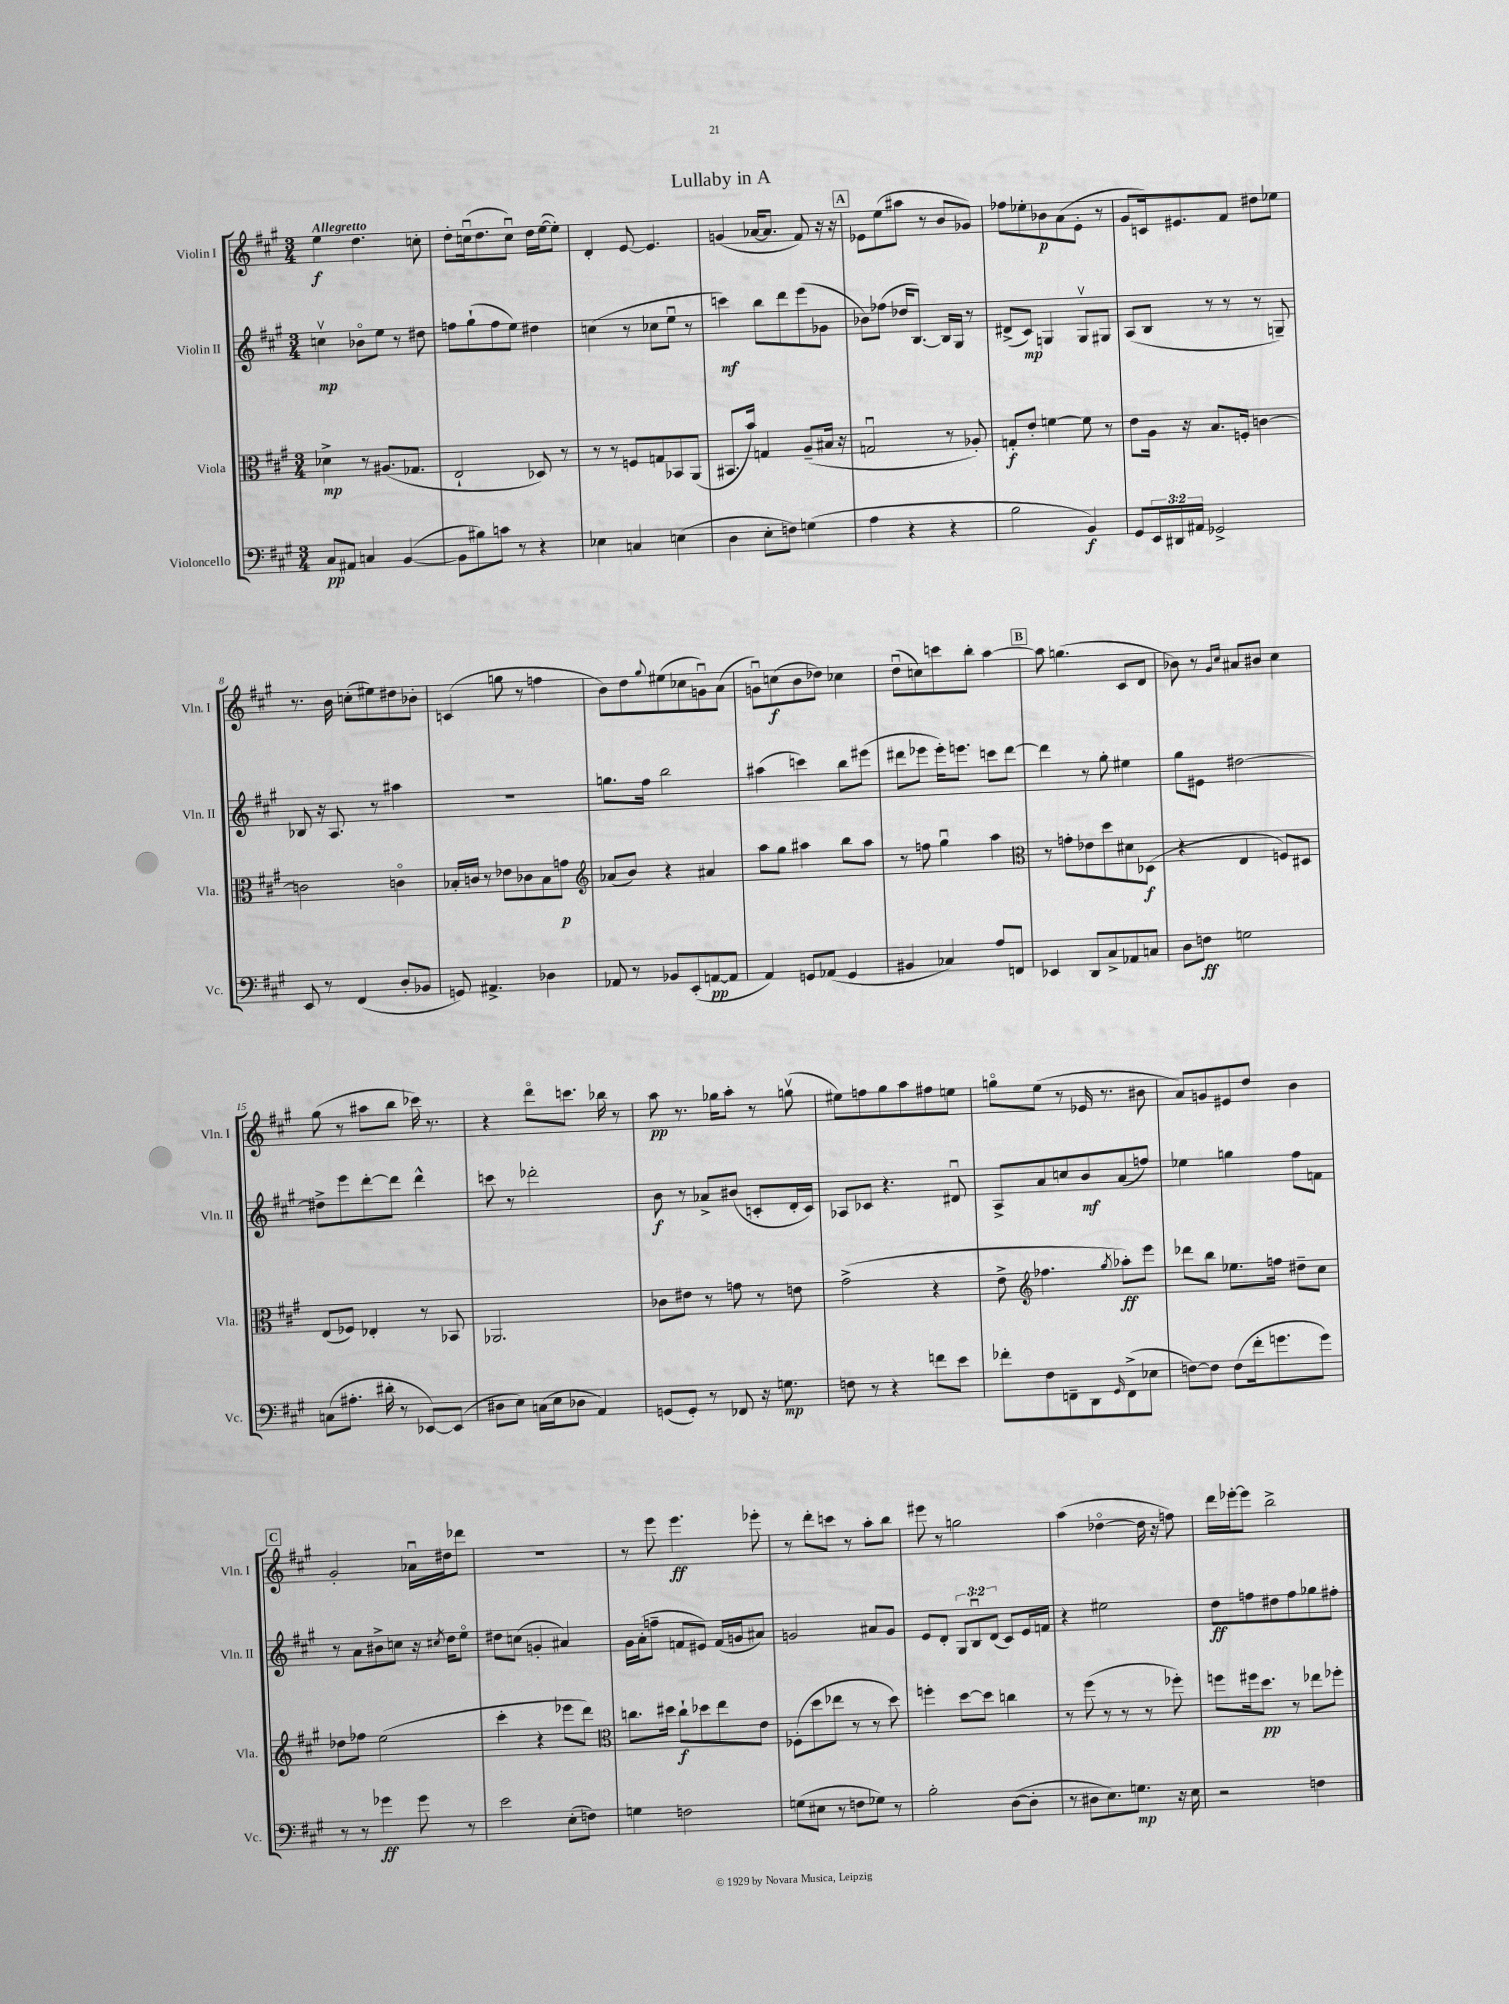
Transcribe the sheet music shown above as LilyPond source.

\header { title = "Lullaby in A" }
<<
\new StaffGroup <<
\new Staff = "s0" \with { instrumentName = "Violin I" shortInstrumentName = "Vln. I" } {
    \clef treble \key a \major \numericTimeSignature \time 3/4 \tempo "Allegretto"
    e''4\f d''4. c''8-. |
    d''8-. c''16\downbow( d''8. c''8\downbow) d''16 e''16~( e''8-.) |
    d'4-. e'8~ e'4. |
    g'4( aes'16~ aes'8. fis'8) r16 r16 |
    \mark \markup { \box "A" } ees'8 e''8( ais''8 r8 b'8 ges'8) |
    fes''8 ees''8-. bes'8\p a'8( e'8-. r8 |
    gis'8 c'16) eis'8. fis'8 dis''8 ees''8 |
    r8. b'16 c''8-.( eis''8) dis''8 bes'8-. |
    c'4( g''8 r8 f''4 |
    b'8) d''8 \appoggiatura { gis''8 } eis''8( ces''8 g'8\downbow) a'8( |
    g'8\downbow) c''8\f( b'8 des''8) ces''4 |
    d''8\downbow( c''8) c'''8 b''8-. a''4~ |
    \mark \markup { \box "B" } a''8 g''4.( cis'8 d'8 |
    bes'8) r8 \grace { gis'16 cis''16 } ais'8 bis'8 cis''4 |
    gis''8( r8 ais''8 b''8 ces'''16) r8. |
    r4 d'''8\flageolet c'''8. bes''16 r8 |
    a''8\pp r8. ges''16 a''8-. r8 g''8\upbow( |
    eis''8) f''8 gis''8 a''8 fis''8 e''8 |
    g''8\flageolet e''8( r8 ees'16 r8. bis'8 |
    a'8) g'8 eis'8 d''8 b'4 |
    \mark \markup { \box "C" } gis'2-. aes'16\downbow dis''16 des'''8 |
    R2. |
    r8 e'''8 e'''4.\ff ees'''8-. |
    r8 d'''8-. c'''8 r8 a''8-. b''8 |
    eis'''8 r8 g''2 |
    a''4( des''4~\flageolet des''16 r16 f''8) |
    d'''16 ees'''16~-. ees'''8 b''2-> \bar "|." |
}
\new Staff = "s1" \with { instrumentName = "Violin II" shortInstrumentName = "Vln. II" } {
    \clef treble \key a \major \numericTimeSignature \time 3/4 \override Staff.TupletNumber.text = #tuplet-number::calc-fraction-text
    c''4\upbow\mp bes'8\flageolet e''8 r8 dis''8 |
    f''8 gis''8-!( f''8 e''8) dis''4 |
    c''4( r8 ces''8 e''8\downbow r8 |
    c'''4\mf) b''8 d'''8 e'''8( ges'8 |
    \mark \markup { \box "A" } bes'8) fes''8( des''16 b8.~) b16 gis16 r8 |
    dis'8->( cis'8\mp) g4 g8\upbow gis8 |
    a8( b8 r8 r8 r8 g8--) |
    bes8 r16 a8. r8 ais''4 |
    R2. |
    g''8. fis''16 b''2 |
    ais''4( c'''4) b''8 eis'''8( |
    dis'''8 ees'''8 ees'''16-.) e'''8. c'''8 dis'''8~ |
    \mark \markup { \box "B" } dis'''4 r8 gis''8-. eis''4 |
    gis''8 eis'8 dis''2~ |
    dis''8-> e'''8 d'''8~-. d'''8 d'''4-^ |
    c'''8 r8 des'''2-. |
    b'8\f r8 aes'8-> bis'8( c'8-. d'16-. c'16) |
    aes8 ces'8 r4. dis'8\downbow |
    a8-> a'8 c''8 b'8\mf a'8( f''8) |
    ees''4 g''4 fis''8 f'8 |
    \mark \markup { \box "C" } r8 a'8 bis'8-> c''8 r16 \acciaccatura { cis''8 } d''16 e''8\flageolet |
    dis''8 c''8( g'4-. ais'4) |
    gis'16 a'16-.( f''8-- f'8 eis'8) f'16( g'16 ais'8) |
    g'2 ais'8 g'8 |
    e'8 d'8-. \tuplet 3/2 { gis8 b8\downbow d'8( } cis'8) e'16 f'16 |
    r4 eis''2 |
    d''8\ff f''8 dis''8 f''8 ges''8 fis''8-. \bar "|." |
}
\new Staff = "s2" \with { instrumentName = "Viola" shortInstrumentName = "Vla." } {
    \clef alto \key a \major \numericTimeSignature \time 3/4
    des'4->\mp r8 ais8.( ges8. |
    e2-! des8) r8 |
    r8 r8 f8 g8 bes,8 a,8( |
    bis,8. b'16) g4 a8--( bis16 r16 |
    \mark \markup { \box "A" } g2\downbow r8 aes8-.) |
    g8-.\f e'8-. f'4~ f'8 r8 |
    e'8 a16 r16 b8. f16-. c'4~ |
    c'2 c'4\flageolet |
    bes16-. c'16 r8 ees'8 ces'8 bes8 g'8\p |
    \clef treble aes'8( b'8) r4 ais'4 |
    a''8 gis''8 ais''4 b''8 ais''8 |
    r8 f''8 gis''4\downbow a''4 |
    \mark \markup { \box "B" } \clef alto r8 g'8-. ees'8 d''8 dis'8 des8\f( |
    r4 e4 f8) dis8 |
    e8( fes8) ees4-. r8 bes,8 |
    aes,2. |
    ces'8 eis'8 r8 g'8 r8 e'8 |
    gis'2->( r4 |
    e'8-> \clef treble fes''4. \acciaccatura { gis''8 } aes''8-.\ff) e'''8 |
    des'''8 b''8 ees''8. f''16 dis''8-- cis''8 |
    \mark \markup { \box "C" } des''8 fes''8 e''2( |
    cis'''4-. r4 ees'''8 d'''8) |
    \clef alto c''8. dis''16 c''8-!\f des''8 e''8 e'8 |
    fes8-.( d''8 ees''8 r8 r8 d''8) |
    f''4-. d''8~ d''8 c''4 |
    r8 fis''8( r8 r8 r8 fes''8-.) |
    f''8 fis''16 d''8.\pp r8 ees''8 fes''8-. \bar "|." |
}
\new Staff = "s3" \with { instrumentName = "Violoncello" shortInstrumentName = "Vc." } {
    \clef bass \key a \major \numericTimeSignature \time 3/4 \override Staff.TupletNumber.text = #tuplet-number::calc-fraction-text
    cis8\pp ais,8 c4 b,4~( |
    b,8 bis8) c'8 r8 r4 |
    ees4 c4 e4( |
    d4 e8-. f8) g4( |
    \mark \markup { \box "A" } a4 r4 r4 |
    b2 b,4\f) |
    gis,8 \tuplet 3/2 { e,16 dis,16 ais,16 } ges,2-> |
    e,8 r8 fis,4( d8-. bes,8 |
    g,8) ais,4.-> des4 |
    aes,8 r8 bes,8 e,8-.( a,8~\pp a,8 |
    a,4) g,8 aes,8( g,4 |
    bis,4 ces4) a8 f,8 |
    \mark \markup { \box "B" } ees,4 d,8 cis8-> aes,8 c8 |
    d8 f8\ff g2 |
    c8( ais8.-. dis'16-. r8 ees,8~) ees,8( |
    dis8 e8) c16( e16 des8 a,4) |
    g,8( g,8-.) r8 fes,8 r16 g8.\mp |
    f8 r8 r4 f'8 e'8 |
    fes'8-. fis8 f,8-- d,8 \grace { gis,16 } f,8->( ees8 |
    f8~) f8 f8( fis'16-. g'8. g'8) |
    \mark \markup { \box "C" } r8 r8 ges'4\ff ges'8 r8 |
    e'2 e8-.( f8) |
    g4 f2 |
    g8( eis8 r8 f8 ges8) r8 |
    b2-. d8~( d8-. |
    r8 dis8 e8.) g8.\mp r16 e16 |
    r2 f4 \bar "|." |
}
>>
>>
